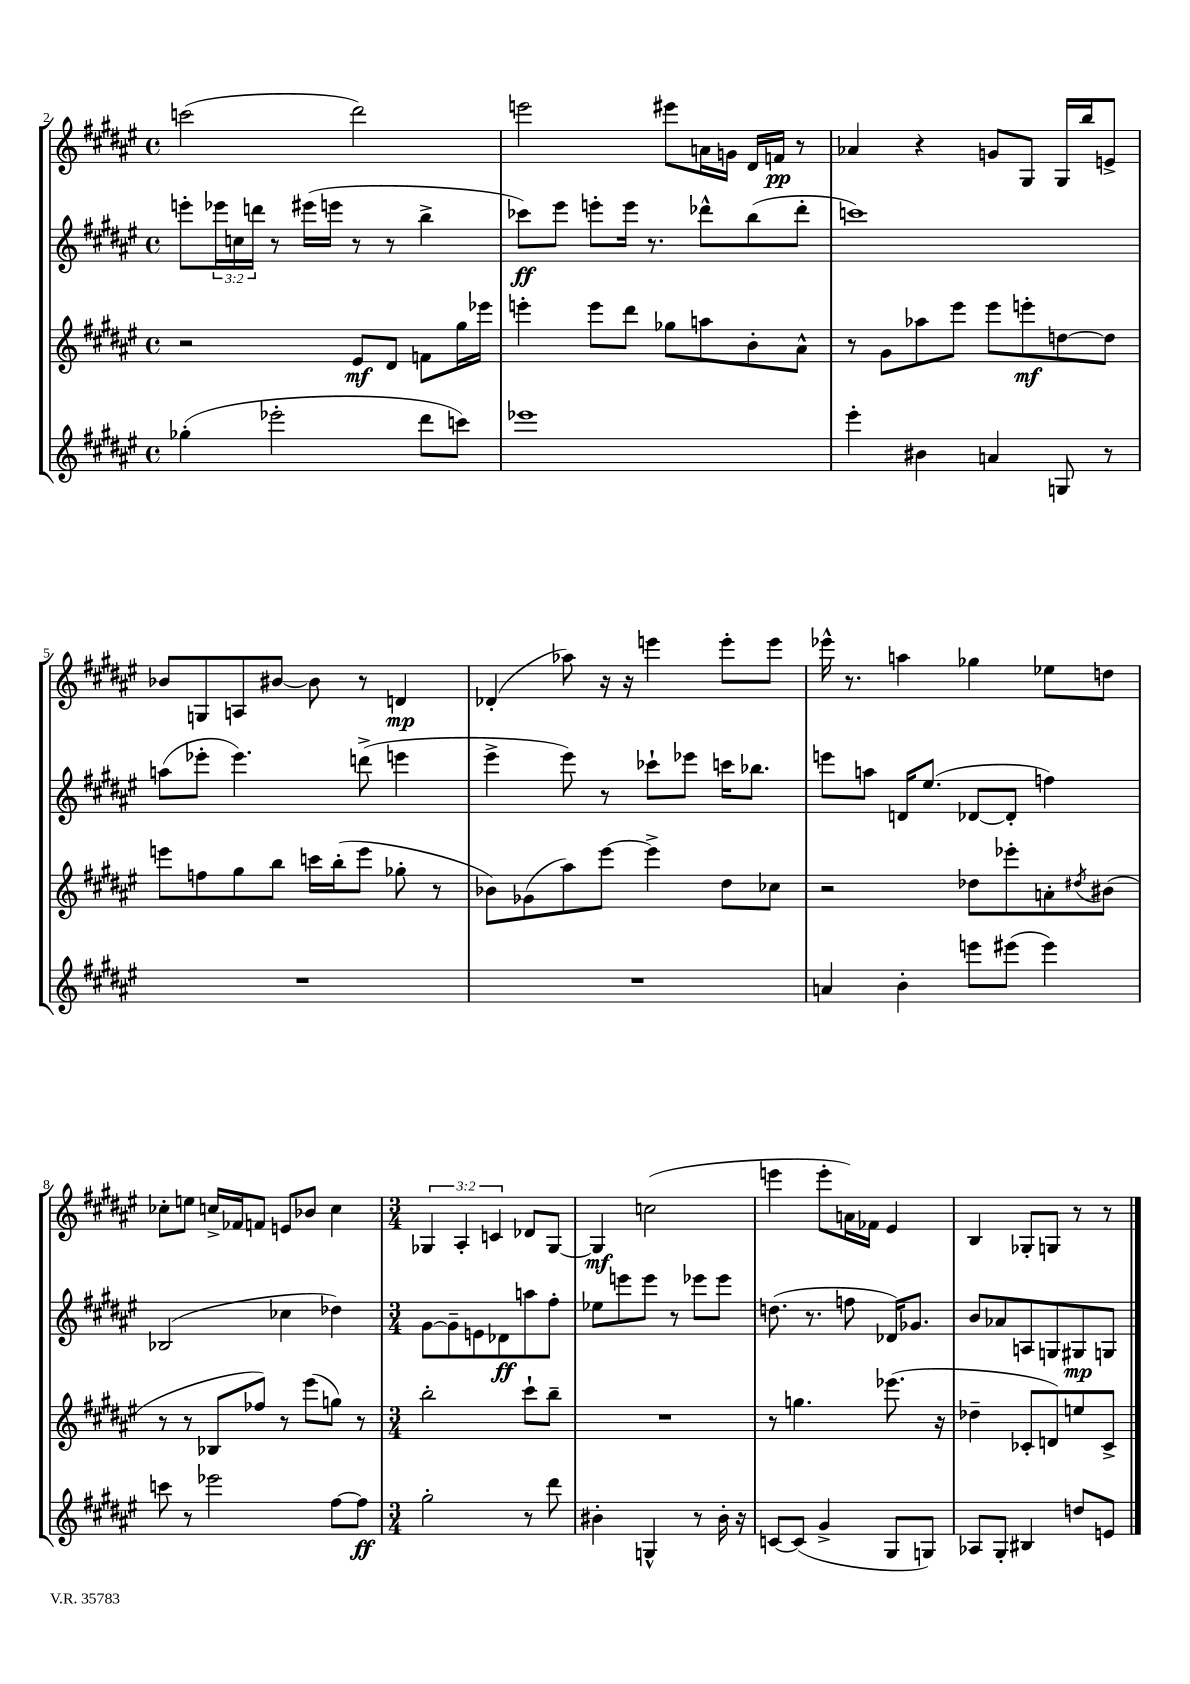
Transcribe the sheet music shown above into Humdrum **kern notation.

**kern	**dynam	**kern	**dynam	**kern	**dynam	**kern	**dynam
*part4	*part4	*part3	*part3	*part2	*part2	*part1	*part1
*staff4	*staff4	*staff3	*staff3	*staff2	*staff2	*staff1	*staff1
*clefG2	*	*clefG2	*	*clefG2	*	*clefG2	*
*k[f#c#g#d#a#e#]	*	*k[f#c#g#d#a#e#]	*	*k[f#c#g#d#a#e#]	*	*k[f#c#g#d#a#e#]	*
*M4/4	*	*M4/4	*	*M4/4	*	*M4/4	*
*met(c)	*	*met(c)	*	*met(c)	*	*met(c)	*
=2	=2	=2	=2	=2	=2	=2	=2
(4gg-X'\	.	2r	.	8eeen'\L	.	(2cccn\	.
.	.	.	.	24eee-X\L	.	.	.
.	.	.	.	24ccn\	.	.	.
.	.	.	.	24dddn\JJ	.	.	.
2eee-X'\	.	.	.	8r	.	.	.
.	.	.	.	(16eee#X\LL	.	.	.
.	.	.	.	16eeen\JJ	.	.	.
.	.	8e#/L	mf	8r	.	2ddd#\)	.
.	.	8d#/J	.	8r	.	.	.
8ddd#\L	.	8fn\L	.	4bb^\	.	.	.
8cccn\J)	.	16gg#\L	.	.	.	.	.
.	.	16eee-X\JJ	.	.	.	.	.
=3	=3	=3	=3	=3	=3	=3	=3
1eee-X	.	4eeen'\	.	8ccc-X\L)	ff	2eeen\	.
.	.	.	.	8eee#\J	.	.	.
.	.	8eee\L	.	8eeen'\L	.	.	.
.	.	8ddd#\J	.	16eee\Jk	.	.	.
.	.	.	.	8.r	.	.	.
.	.	8gg-X\L	.	.	.	8eee#X\L	.
.	.	8aan\	.	8ddd-X^^\L	.	16an\L	.
.	.	.	.	.	.	16gn\JJ	.
.	.	8b'\	.	(8bb\	.	16d#/LL	.
.	.	.	.	.	.	16fn/JJ	pp
.	.	8a#^^\J	.	8ddd-'\J	.	8r	.
=4	=4	=4	=4	=4	=4	=4	=4
4eee#'\	.	8r	.	1cccn)	.	4a-X/	.
.	.	8g#\L	.	.	.	.	.
4b#X\	.	8aa-X\	.	.	.	4r	.
.	.	8eee#\J	.	.	.	.	.
4an/	.	8eee#\L	.	.	.	8gn/L	.
.	.	8eeen'\	mf	.	.	8G#/J	.
8Gn/	.	[8ddn\	.	.	.	16G#/LL	.
.	.	.	.	.	.	16bb/J	.
8r	.	8dd\J]	.	.	.	8en^/J	.
!!LO:LB:g=z
=5	=5	=5	=5	=5	=5	=5	=5
1r	.	8eeen\L	.	(8aan\L	.	8b-X/L	.
.	.	8ffn\	.	8eee-X'\J	.	8Gn/	.
.	.	8gg#\	.	4.eee-\)	.	8An/	.
.	.	8bb\J	.	.	.	[8b#X/J	.
.	.	16cccn\LL	.	.	.	8b#\]	.
.	.	(16bb'\J	.	.	.	.	.
.	.	8eee\J	.	(8dddn^\	.	8r	.
.	.	8gg-X'\	.	4eeen\	.	4dn/	mp
.	.	8r	.	.	.	.	.
=6	=6	=6	=6	=6	=6	=6	=6
1r	.	8b-X\L)	.	4eee#^\	.	(4d-X'/	.
.	.	(8g-X\	.	.	.	.	.
.	.	8aa#\)	.	8eee#\)	.	8aa-X\)	.
.	.	[8eee#\J	.	8r	.	16r	.
.	.	.	.	.	.	16r	.
.	.	4eee#^\]	.	8ccc-X`\L	.	4eeen\	.
.	.	.	.	8eee-X\J	.	.	.
.	.	8dd#\L	.	16cccn\KL	.	8eee'\L	.
.	.	.	.	8.bb-X\J	.	.	.
.	.	8cc-X\J	.	.	.	8eee\J	.
=7	=7	=7	=7	=7	=7	=7	=7
4an/	.	2r	.	8eeen\L	.	16eee-X^^\	.
.	.	.	.	.	.	8.r	.
.	.	.	.	8aan\J	.	.	.
4b'\	.	.	.	16dn/KL	.	4aan\	.
.	.	.	.	(8.ee#/J	.	.	.
8eeen\L	.	8dd-X\L	.	[8d-X/L	.	4gg-X\	.
(8eee#X\J	.	8eee-X'\	.	8d-'/J]	.	.	.
4eee#\)	.	8an'\	.	4ffn\)	.	8ee-X\L	.
.	.	8qdd#X/	.	.	.	.	.
.	.	(8b#X\J	.	.	.	8ddn\J	.
!!LO:LB:g=z
=8	=8	=8	=8	=8	=8	=8	=8
8cccn\	.	8r	.	(2B-X/	.	8cc-X'\L	.
8r	.	8r	.	.	.	8een\J	.
2eee-X\	.	8B-X/L	.	.	.	16ccn^/LL	.
.	.	.	.	.	.	16f-X/J	.
.	.	8ff-X/J)	.	.	.	8fn/J	.
.	.	8r	.	4cc-X\	.	8en/L	.
.	.	(8eee#\L	.	.	.	8b-X/J	.
[8ff#\L	.	8ggn\J)	.	4dd-X\)	.	4cc\	.
8ff#\J]	ff	8r	.	.	.	.	.
=9	=9	=9	=9	=9	=9	=9	=9
*M3/4	*	*M3/4	*	*M3/4	*	*M3/4	*
2gg#'\	.	2bb'\	.	[8g#\L	.	6G-X/	.
.	.	.	.	8g#~\]	.	.	.
.	.	.	.	.	.	6A#'/	.
.	.	.	.	8en\	.	.	.
.	.	.	.	.	.	6cn/	.
.	.	.	.	8d-X\	ff	.	.
8r	.	8ccc#`\L	.	8aan\	.	8d-X/L	.
8ddd#\	.	8bb~\J	.	8ff#'\J	.	[8G-/J	.
=10	=10	=10	=10	=10	=10	=10	=10
4b#X'\	.	2.r	.	8ee-X\L	.	4G-/]	mf
.	.	.	.	8eeen\	.	.	.
4Gn^^/	.	.	.	8eee\J	.	(2ccn\	.
.	.	.	.	8r	.	.	.
8r	.	.	.	8eee-X\L	.	.	.
16b#'\	.	.	.	8eee-\J	.	.	.
16r	.	.	.	.	.	.	.
=11	=11	=11	=11	=11	=11	=11	=11
[8cn/L	.	8r	.	(8.ddn\	.	4eeen\	.
(8c/J]	.	4.ggn\	.	.	.	.	.
.	.	.	.	8.r	.	.	.
4g#^/	.	.	.	.	.	8eee'\L	.
.	.	.	.	8ffn\	.	16an\L)	.
.	.	.	.	.	.	16f-X\JJ	.
8G#/L	.	(8.eee-X\	.	16d-X/KL)	.	4e#/	.
.	.	.	.	8.g-X/J	.	.	.
8Gn/J)	.	.	.	.	.	.	.
.	.	16r	.	.	.	.	.
=12	=12	=12	=12	=12	=12	=12	=12
8A-X/L	.	4dd-X~\	.	8b/L	.	4B/	.
8G#'/J	.	.	.	8a-X/	.	.	.
4B#X/	.	8c-X'/L	.	8An/	.	8G-X'/L	.
.	.	8dn/)	.	8Gn/	.	8Gn/J	.
8ddn/L	.	8een/	.	8G#X/	mp	8r	.
8en/J	.	8c-^/J	.	8Gn/J	.	8r	.
==	==	==	==	==	==	==	==
*-	*-	*-	*-	*-	*-	*-	*-
